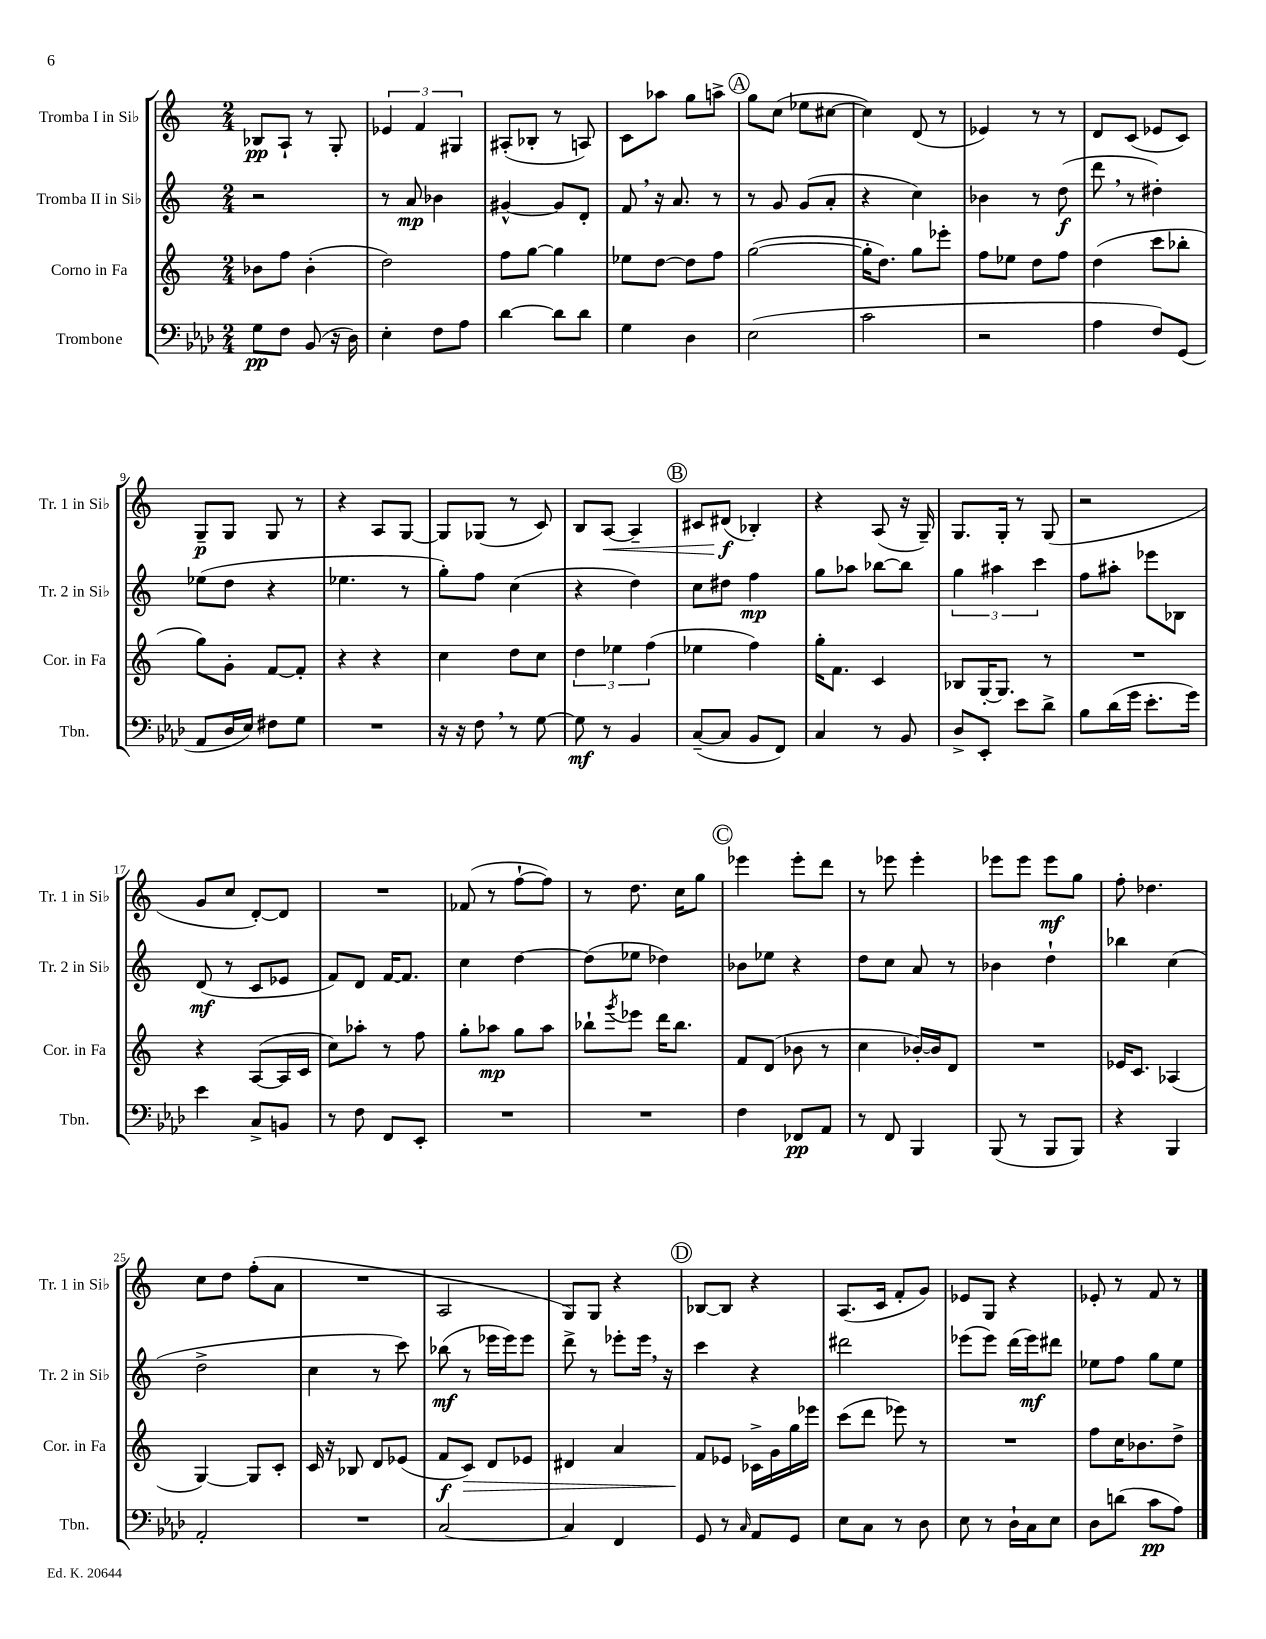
<<
\new StaffGroup <<
\new Staff = "s0" \with { instrumentName = "Tromba I in Sib" shortInstrumentName = "Tr. 1 in Sib" } {
    \clef treble \key c \major \numericTimeSignature \time 2/4
    bes8\pp a8-! r8 g8-. |
    \tuplet 3/2 { ees'4 f'4 gis4 } |
    ais8-.( bes8-. r8 a8) |
    c'8 aes''8 g''8 a''8-> |
    \mark \markup { \circle "A" } g''8 c''8( ees''8 cis''8~ |
    cis''4) d'8( r8 |
    ees'4) r8 r8 |
    d'8 c'8( ees'8 c'8) |
    g8--\p g8 g8 r8 |
    r4 a8 g8~ |
    g8 ges8( r8 c'8) |
    b8 a8~\< a4-- |
    \mark \markup { \circle "B" } cis'8 dis'8\f\!( bes4-.) |
    r4 a8( r16 g16--) |
    g8. g16-. r8 g8( |
    r2 |
    g'8 c''8 d'8~-.) d'8 |
    R2 |
    fes'8( r8 f''8~-! f''8) |
    r8 d''8. c''16 g''8 |
    \mark \markup { \circle "C" } ees'''4 ees'''8-. d'''8 |
    r8 ees'''8 ees'''4-. |
    ees'''8 ees'''8 ees'''8\mf g''8 |
    f''8-. des''4. |
    c''8 d''8 f''8-.( a'8 |
    R2 |
    a2 |
    g8) g8 r4 |
    \mark \markup { \circle "D" } bes8~ bes8 r4 |
    a8.( c'16 f'8-. g'8) |
    ees'8 g8 r4 |
    ees'8-. r8 f'8 r8 \bar "|." |
}
\new Staff = "s1" \with { instrumentName = "Tromba II in Sib" shortInstrumentName = "Tr. 2 in Sib" } {
    \clef treble \key c \major \numericTimeSignature \time 2/4
    r2 |
    r8 a'8\mp bes'4 |
    gis'4~-^ gis'8 d'8-. |
    f'8 \breathe r16 a'8. r8 |
    \mark \markup { \circle "A" } r8 g'8 g'8( a'8-. |
    r4 c''4) |
    bes'4 r8 d''8\f( |
    d'''8 \breathe r8 dis''4-.) |
    ees''8( d''8 r4 |
    ees''4. r8 |
    g''8-.) f''8 c''4( |
    r4 d''4) |
    \mark \markup { \circle "B" } c''8 dis''8 f''4\mp |
    g''8 aes''8 bes''8~ bes''8 |
    \tuplet 3/2 { g''4 ais''4 c'''4 } |
    f''8 ais''8-. ees'''8 bes8 |
    d'8\mf( r8 c'8 ees'8 |
    f'8) d'8 f'16~ f'8. |
    c''4 d''4~ |
    d''8( ees''8 des''4) |
    \mark \markup { \circle "C" } bes'8 ees''8 r4 |
    d''8 c''8 a'8 r8 |
    bes'4 d''4-! |
    bes''4 c''4( |
    d''2-> |
    c''4 r8 c'''8) |
    bes''8\mf( r8 ees'''16 ees'''16) ees'''8 |
    d'''8-> r8 ees'''8-. ees'''16 \breathe r16 |
    \mark \markup { \circle "D" } c'''4 r4 |
    dis'''2 |
    ees'''8( ees'''8) d'''16( ees'''16\mf) dis'''8 |
    ees''8 f''8 g''8 ees''8 \bar "|." |
}
\new Staff = "s2" \with { instrumentName = "Corno in Fa" shortInstrumentName = "Cor. in Fa" } {
    \clef treble \key c \major \numericTimeSignature \time 2/4
    bes'8 f''8 bes'4-.( |
    d''2) |
    f''8 g''8~ g''4 |
    ees''8 d''8~ d''8 f''8 |
    \mark \markup { \circle "A" } g''2~( |
    g''16-. d''8.) g''8 ees'''8-. |
    f''8 ees''8 d''8 f''8 |
    d''4( c'''8 bes''8-. |
    g''8) g'8-. f'8~ f'8-. |
    r4 r4 |
    c''4 d''8 c''8 |
    \tuplet 3/2 { d''4 ees''4 f''4( } |
    \mark \markup { \circle "B" } ees''4 f''4) |
    g''16-. f'8. c'4 |
    bes8 g16~-. g8. r8 |
    R2 |
    r4 a8~( a16 c'16 |
    c''8) aes''8-. r8 f''8 |
    g''8-. aes''8\mp g''8 aes''8 |
    bes''8-! \acciaccatura { g'''8 } ees'''8 d'''16 bes''8. |
    \mark \markup { \circle "C" } f'8 d'8( bes'8 r8 |
    c''4 bes'16~-.) bes'16 d'8 |
    R2 |
    ees'16 c'8. aes4( |
    g4~) g8 c'8-. |
    c'16 r16 bes8 d'8 ees'8( |
    f'8\f c'8\>) d'8 ees'8 |
    dis'4 a'4 |
    \mark \markup { \circle "D" } f'8\! ees'8 ces'16-> g'16 g''16 ees'''16 |
    c'''8( d'''8 ees'''8) r8 |
    R2 |
    f''8 c''16 bes'8. d''8-> \bar "|." |
}
\new Staff = "s3" \with { instrumentName = "Trombone" shortInstrumentName = "Tbn." } {
    \clef bass \key aes \major \numericTimeSignature \time 2/4
    g8\pp f8 bes,8( r16 des16) |
    ees4-. f8 aes8 |
    des'4~ des'8 des'8 |
    g4 des4 |
    \mark \markup { \circle "A" } ees2( |
    c'2 |
    r2 |
    aes4 f8) g,8( |
    aes,8 des16 ees16) fis8 g8 |
    R2 |
    r16 r16 f8 \breathe r8 g8~ |
    g8\mf r8 bes,4 |
    \mark \markup { \circle "B" } c8~--( c8 bes,8 f,8) |
    c4 r8 bes,8 |
    des8-> ees,8-. ees'8 des'8-> |
    bes8 des'16( g'16 ees'8.-. g'16) |
    ees'4 c8-> b,8 |
    r8 f8 f,8 ees,8-. |
    R2 |
    R2 |
    \mark \markup { \circle "C" } f4 fes,8\pp aes,8 |
    r8 f,8 bes,,4 |
    bes,,8( r8 bes,,8 bes,,8) |
    r4 bes,,4 |
    aes,2-. |
    R2 |
    c2~ |
    c4 f,4 |
    \mark \markup { \circle "D" } g,8 r8 \grace { c16 } aes,8 g,8 |
    ees8 c8 r8 des8 |
    ees8 r8 des16-! c16 ees8 |
    des8 d'8( c'8\pp aes8) \bar "|." |
}
>>
>>
